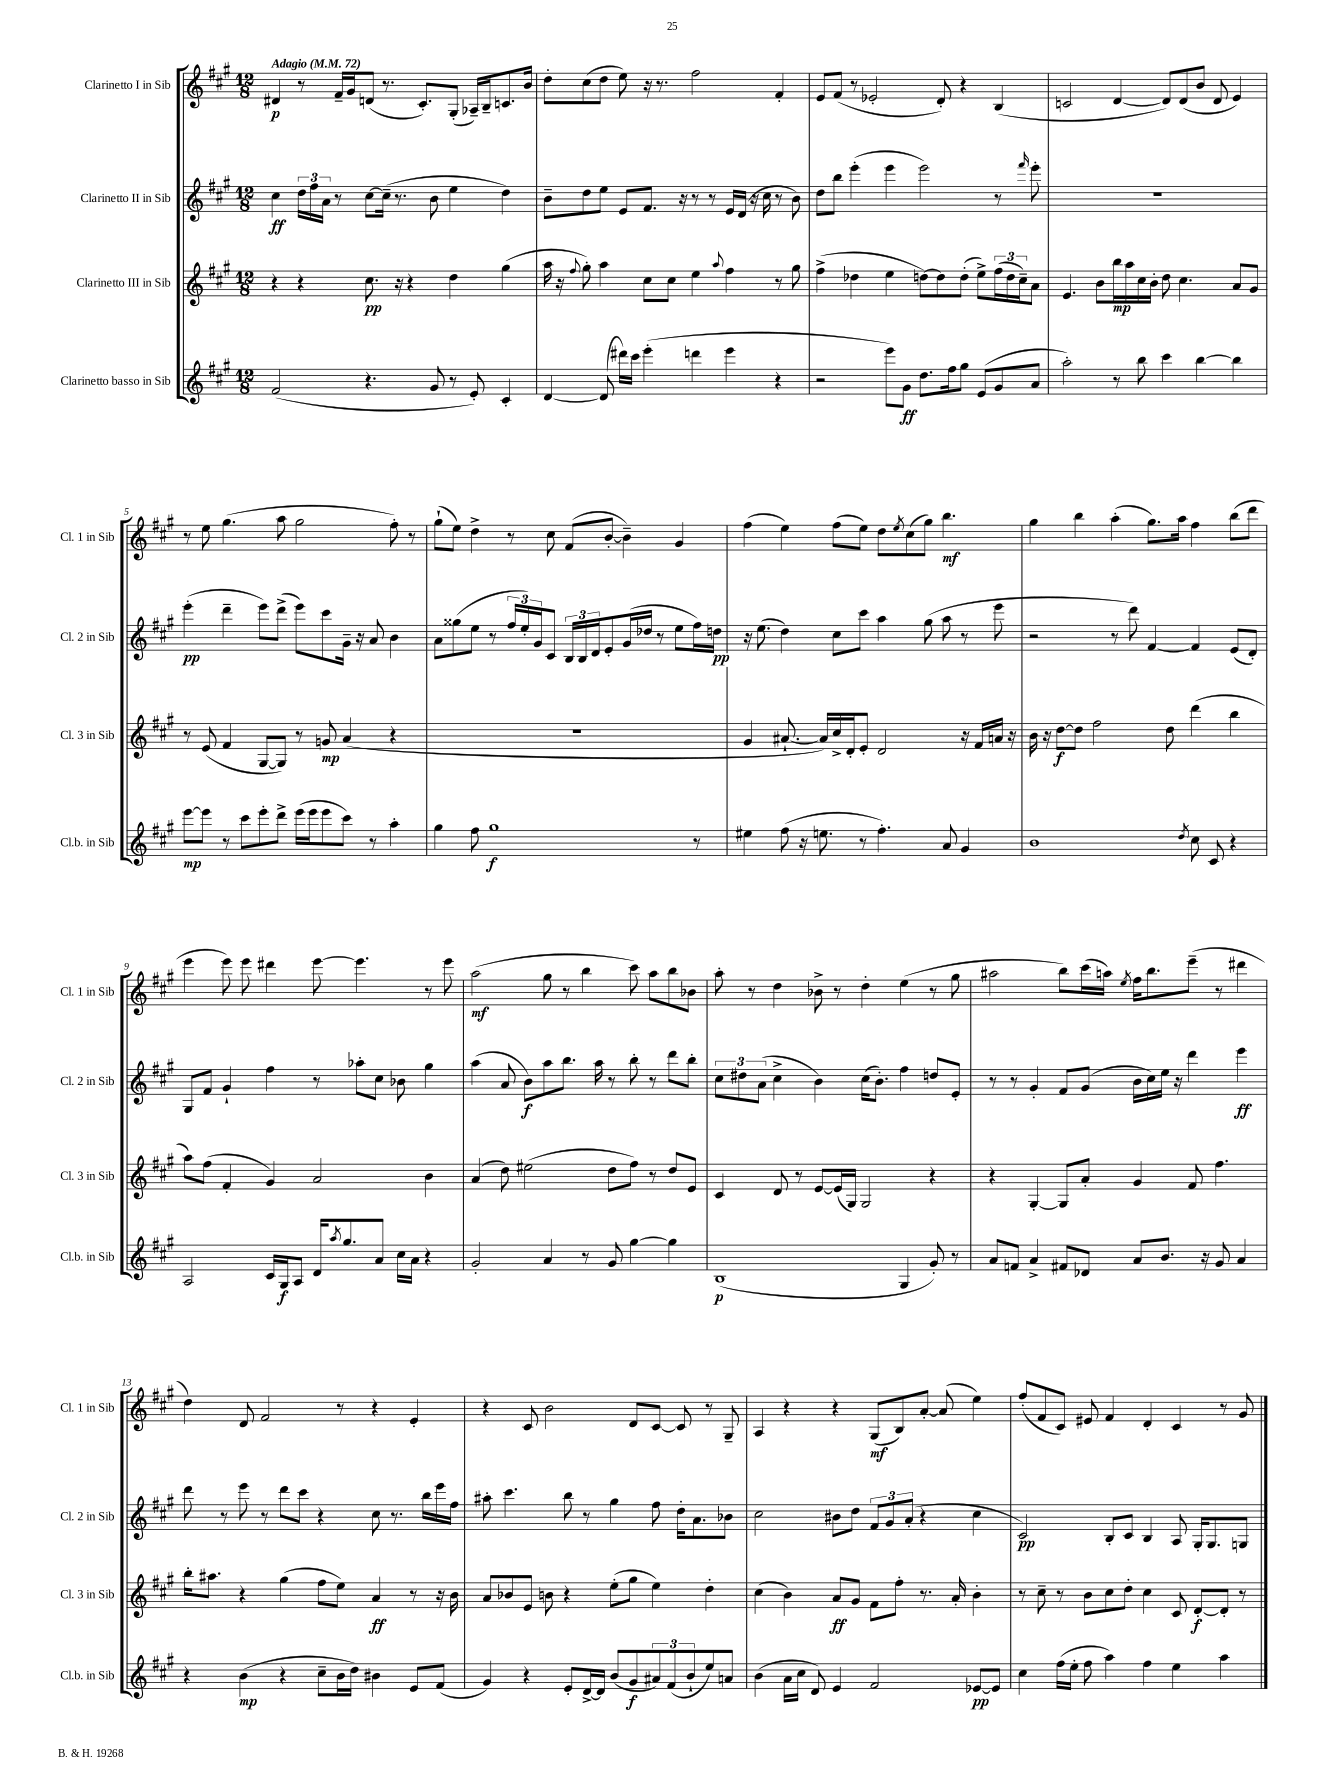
<<
\new StaffGroup <<
\new Staff = "s0" \with { instrumentName = "Clarinetto I in Sib" shortInstrumentName = "Cl. 1 in Sib" } {
    \clef treble \key a \major \numericTimeSignature \time 12/8 \tempo "Adagio" 4 = 72
    dis'4\p r8 fis'16-- gis'16 d'8( r8. cis'8.-.) gis8-.( aes16--) b16-- c'8. b'16 |
    d''8-. cis''8( d''8 e''8) r16 r8. fis''2 fis'4-. |
    e'8 fis'8( r8 ees'2-. d'8-.) r4 b4( |
    c'2 d'4~ d'8) d'8( b'8 d'8 e'4) |
    r8 e''8 gis''4.( a''8 gis''2 fis''8-.) r8 |
    gis''8-!( e''8) d''4-> r8 cis''8 fis'8( b'8~-. b'4--) gis'4 |
    fis''4( e''4) fis''8( e''8) d''8 \acciaccatura { e''8 } cis''8( gis''8) b''4.\mf |
    gis''4 b''4 a''4-.( gis''8.) a''16 fis''4 b''8( d'''8 |
    e'''4 e'''8) e'''8 dis'''4 e'''8~ e'''4. r8 e'''8 |
    a''2\mf( gis''8 r8 b''4 cis'''8) a''8 b''8 bes'8 |
    a''8-. r8 d''4 bes'8-> r8 d''4-. e''4( r8 gis''8 |
    ais''2 b''8) cis'''16( a''16) \acciaccatura { e''8 } fis''16 b''8. e'''8--( r8 dis'''4 |
    d''4) d'8 fis'2 r8 r4 e'4-. |
    r4 cis'8 b'2 d'8 cis'8~ cis'8 r8 gis8-- |
    a4 r4 r4 gis8\mf( b8) a'8~-. a'8( e''4) |
    fis''8-.( fis'8 cis'8) eis'8 fis'4 d'4-. cis'4 r8 gis'8 \bar "|." |
}
\new Staff = "s1" \with { instrumentName = "Clarinetto II in Sib" shortInstrumentName = "Cl. 2 in Sib" } {
    \clef treble \key a \major \numericTimeSignature \time 12/8
    cis''4\ff \tuplet 3/2 { d''16 fis''16 a'16 } r8 cis''8~ cis''16--( r8. b'8 e''4 d''4) |
    b'8-- d''8 e''8 e'8 fis'8. r16 r8 r8 e'16 d'16( r16 cis''16 r8 b'8) |
    d''8 b''8 e'''4-.( e'''4 e'''2) r8 \grace { fis'''16 } e'''8-. |
    R1. |
    e'''4-.\pp( d'''4-- e'''8) d'''8->( e'''8) cis'''8 gis'16-- r16 a'8 b'4 |
    a'8 gisis''8( e''8 r8 \tuplet 3/2 { fis''16 e''16-.) gis'16 } cis'8 \tuplet 3/2 { b16 b16 d'16 } e'8-. gis'16( des''16 r8 e''8 fis''16) d''16\pp |
    r16 e''8.( d''4) cis''8 cis'''8 a''4 gis''8( a''8 r8 e'''8 |
    r2 r8 d'''8) fis'4~ fis'4 e'8( d'8-.) |
    gis8 fis'8 gis'4-! fis''4 r8 aes''8-. cis''8 bes'8 gis''4 |
    a''4( a'8 b'8\f) a''8 b''8. a''16 r8 b''8-. r8 d'''8 b''8-. |
    \tuplet 3/2 { cis''8 dis''8 a'8( } cis''4-> b'4) cis''16( b'8.-.) fis''4 d''8 e'8-. |
    r8 r8 gis'4-. fis'8 gis'8( b'16 cis''16) e''16 r16 d'''4 e'''4\ff |
    d'''8 r8 e'''8 r8 d'''8 cis'''8 r4 cis''8 r8. b''16 e'''16 fis''16 |
    ais''8-. cis'''4. b''8 r8 gis''4 fis''8 d''16-. a'8. bes'8 |
    cis''2 bis'8 d''8 \tuplet 3/2 { fis'8 gis'8 a'8-.( } r4 cis''4 |
    cis'2\pp) b8-. cis'8 b4 a8 gis16-. gis8. g8 \bar "|." |
}
\new Staff = "s2" \with { instrumentName = "Clarinetto III in Sib" shortInstrumentName = "Cl. 3 in Sib" } {
    \clef treble \key a \major \numericTimeSignature \time 12/8
    r4 r4 cis''8.\pp r16 r4 d''4 gis''4( |
    a''16 r16 \appoggiatura { fis''8 } gis''8-.) a''4 cis''8 cis''8 e''4 \appoggiatura { a''8 } fis''4 r8 gis''8 |
    fis''4->( des''4 e''4 d''8~) d''8 d''8-.( e''8->) \tuplet 3/2 { fis''16( d''16 cis''16--) } a'8 |
    e'4. b'8 b''16\mp a''16 cis''16 b'16-. d''8 cis''4. a'8 gis'8 |
    r8 e'8( fis'4 gis8~ gis8) r8 g'8\mp a'4( r4 |
    R1. |
    gis'4 ais'8.~-! ais'16) cis''16-> d'16-. e'8-. d'2 r16 fis'16 a'16 r16 |
    b'16 r16 d''8~\f d''8 fis''2 d''8 d'''4( b''4 |
    a''8) fis''8( fis'4-. gis'4) a'2 b'4 |
    a'4( d''8) eis''2( d''8 fis''8) r8 d''8 e'8 |
    cis'4 d'8 r8 e'8~ e'16( gis16) gis2 r4 |
    r4 gis4~-. gis8 a'8-. gis'4 fis'8 fis''4. |
    b''16-. ais''8. r4 gis''4( fis''8 e''8) a'4\ff r8 r16 b'16 |
    a'8 bes'8 e'8 b'8 r4 e''8-.( gis''8 e''4) d''4-. |
    cis''4( b'4) a'8\ff gis'8 fis'8 fis''8-. r8. a'16-. b'4-. |
    r8 cis''8-- r8 b'8 cis''8 d''8-. cis''4 cis'8 d'8~-.\f d'8-. r8 \bar "|." |
}
\new Staff = "s3" \with { instrumentName = "Clarinetto basso in Sib" shortInstrumentName = "Cl.b. in Sib" } {
    \clef treble \key a \major \numericTimeSignature \time 12/8
    fis'2( r4. gis'8 r8 e'8-.) cis'4-. |
    d'4~ d'8( dis'''16) cis'''16 e'''4-.( d'''4 e'''4 r4 |
    r2 e'''8) gis'8\ff d''8. fis''16 gis''8 e'8( gis'8 a'8 |
    a''2-.) r8 b''8 cis'''4 b''4~ b''4 |
    e'''8~\mp e'''8 r8 cis'''8 e'''8-. d'''8-> e'''16( e'''16 e'''8 cis'''8) r8 a''4-. |
    gis''4 fis''8 gis''1\f r8 |
    eis''4 fis''8( r16 e''8. r8 fis''4.-.) a'8 gis'4 |
    b'1 \acciaccatura { d''8 } cis''8 cis'8 r4 |
    a2 cis'16 gis16\f a8 d'16 \acciaccatura { a''8 } gis''8. a'8 cis''16 a'16 r4 |
    gis'2-. a'4 r8 gis'8 gis''4~ gis''4 |
    b1\p( gis4 gis'8-.) r8 |
    a'8 f'8 a'4-> fis'8 des'8 a'8 b'8. r16 gis'8 a'4 |
    r4 b'4\mp( r4 cis''8-- b'16 d''16) bis'4 e'8 fis'8( |
    gis'4) r4 e'8-. d'16~-> d'16 b'8( gis'8\f \tuplet 3/2 { ais'8) fis'8( b'8-! } e''8) a'8 |
    b'4( a'16 cis''16 d'8) e'4 fis'2 ees'8~\pp ees'8 |
    cis''4 fis''16( e''16-. fis''8 a''4) fis''4 e''4 a''4 \bar "|." |
}
>>
>>
